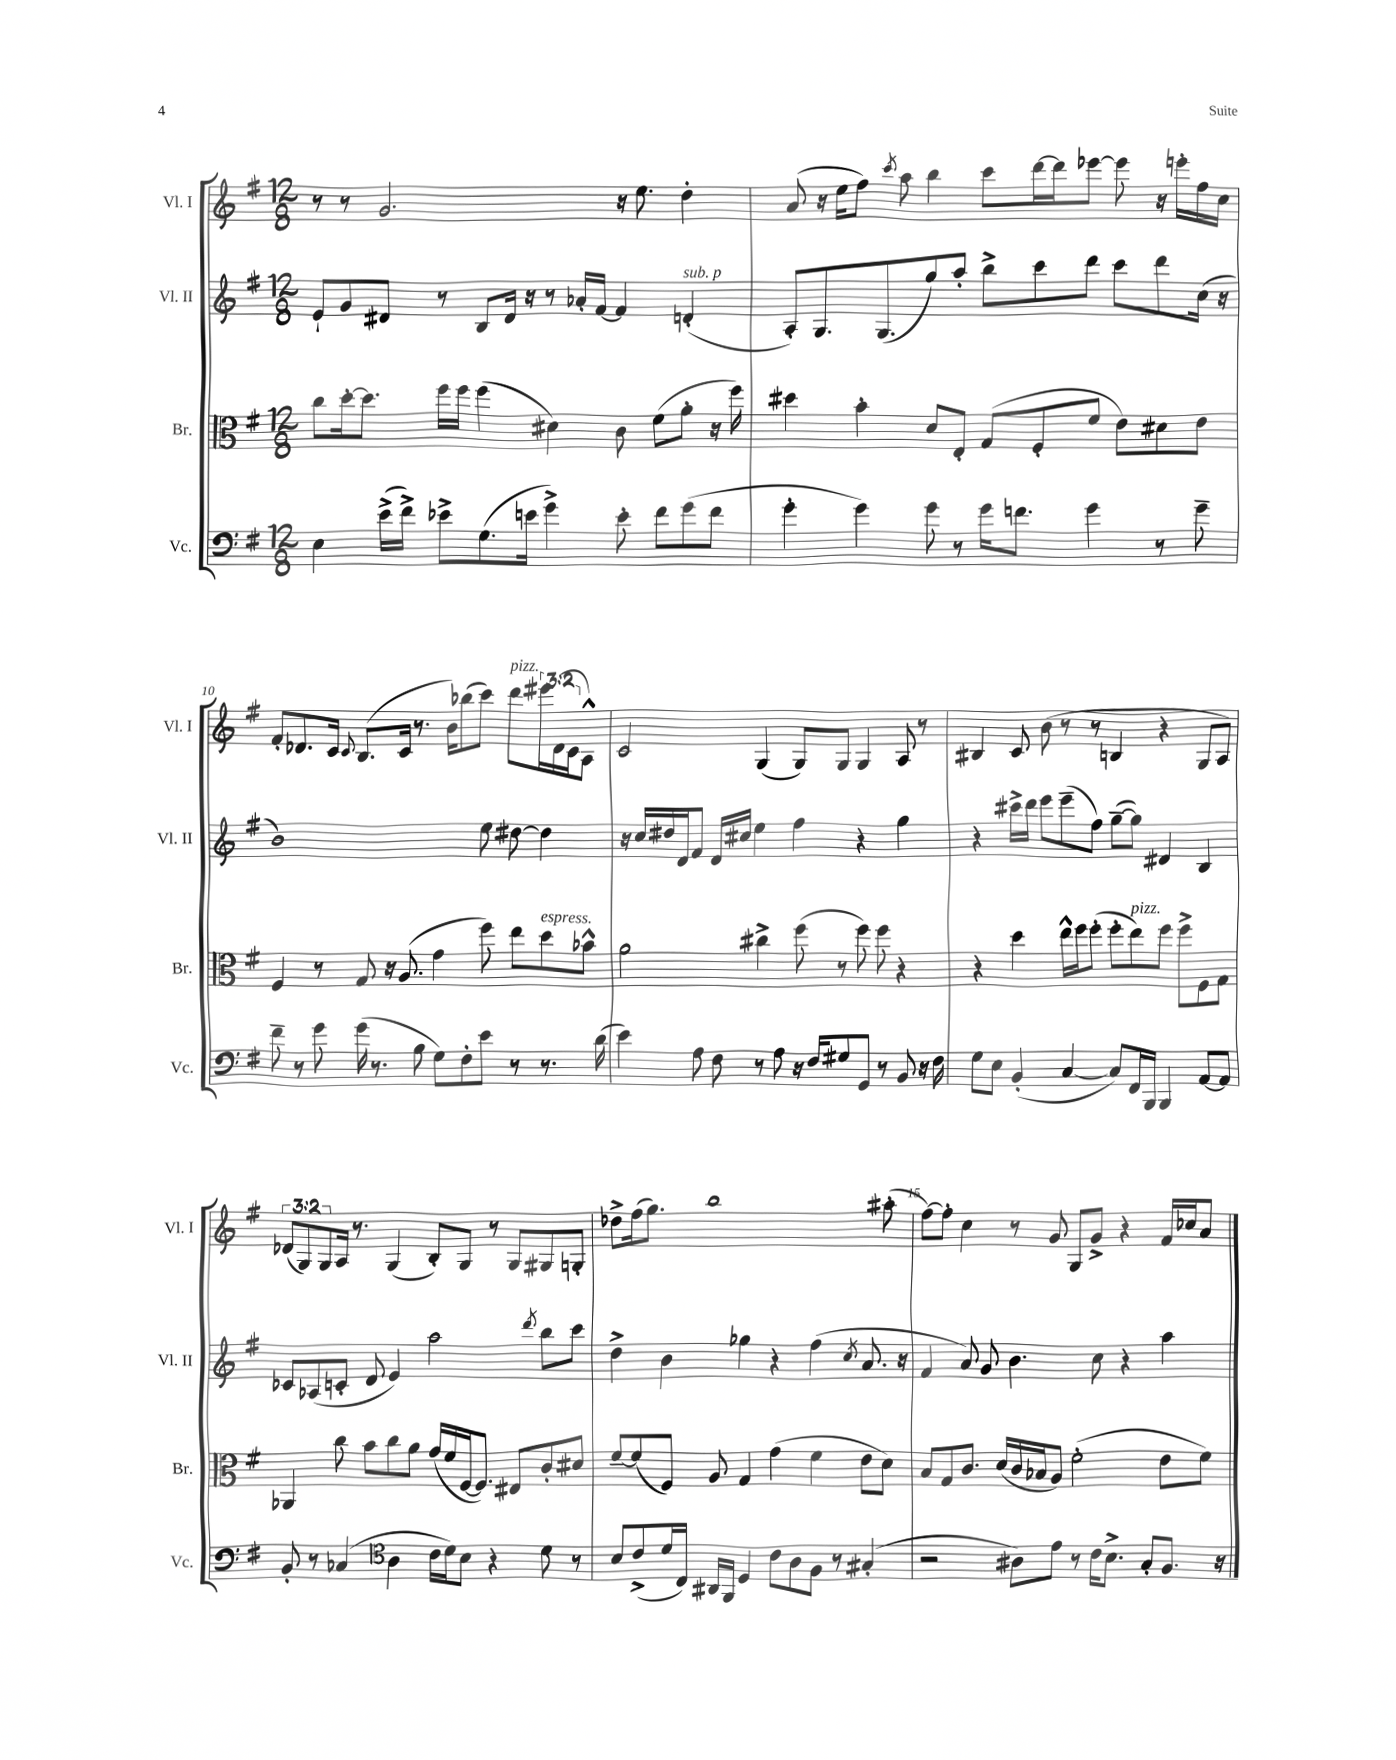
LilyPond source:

<<
\new StaffGroup <<
\new Staff = "s0" \with { instrumentName = "Vl. I" shortInstrumentName = "Vl. I" } {
    \clef treble \key g \major \numericTimeSignature \time 12/8 \override Staff.TupletNumber.text = #tuplet-number::calc-fraction-text
    r8 r8 g'2. r16 e''8. d''4-. |
    a'8( r16 e''16 fis''8) \acciaccatura { c'''8 } a''8 b''4 c'''8 d'''16~ d'''16 ees'''8~ ees'''8 r16 e'''16-. fis''16 c''16 |
    fis'8-. des'8. c'16 \appoggiatura { c'8 } b8.( c'16 r8. b'16) bes''8( c'''8) d'''8^\markup { \italic "pizz." } \tuplet 3/2 { eis'''16 des'16( c'16 } a8-^) |
    c'2 g4( g8) g8 g4 a8 r8 |
    bis4 c'8 b'8( r8 r8 b4 r4 g8 a8) |
    \tuplet 3/2 { des'8( g8) g8 } a16 r8. g4( b8-.) g8 r8 g8 gis8 g8-. |
    des''8-> fis''16( g''8.) b''1 ais''8-.( |
    fis''8~) fis''8-. c''4 r8 g'8 g8 g'8-> r4 fis'16 ces''16 a'8 \bar "|." |
}
\new Staff = "s1" \with { instrumentName = "Vl. II" shortInstrumentName = "Vl. II" } {
    \clef treble \key g \major \numericTimeSignature \time 12/8
    e'8-! g'8 dis'8 r8 b8 dis'16 r16 r8 aes'16-. fis'16~ fis'4 d'4-.^\markup { \italic "sub. p" }( |
    a8-.) g8. g8.( g''8) a''8-. b''8-> c'''8 d'''8 c'''8 d'''8 c''16( r16 |
    b'1) e''8 dis''8~ dis''4 |
    r16 c''16 dis''16 d'16 fis'8 d'16 cis''16 e''4 fis''4 r4 g''4 |
    r4 cis'''16-> d'''16 e'''8 e'''8--( fis''8) g''8~--( g''8) dis'4 b4 |
    ces'8 aes8( c'8-. d'8 e'4) a''2 \acciaccatura { d'''8 } b''8 c'''8 |
    d''4-> b'4 ges''4 r4 fis''4( \acciaccatura { c''8 } a'8. r16 |
    fis'4 a'8) g'8 b'4. c''8 r4 a''4 \bar "|." |
}
\new Staff = "s2" \with { instrumentName = "Br." shortInstrumentName = "Br." } {
    \clef alto \key g \major \numericTimeSignature \time 12/8
    c''8 d''16~-. d''8. fis''16 fis''16 fis''4( dis'4) c'8 fis'8( a'8-. r16 fis''16) |
    dis''4 b'4-. d'8 e8-. g8( fis8-. fis'8 e'8) dis'8 e'8 |
    fis4 r8 g8 r16 a8.( g'4 fis''8) e''8 d''8^\markup { \italic "espress." } bes'8-^ |
    a'2 cis''4-> fis''8( r8 fis''8) fis''8 r4 |
    r4 d''4 e''16-^ fis''16 fis''8-.( fis''8-. e''8^\markup { \italic "pizz." }) fis''8 fis''8-> fis8 g8 |
    aes,4 c''8 b'8 c''8 a'8 g'16( fis'16 fis16~ fis8.) eis8 c'8-. dis'8 |
    fis'8~-- fis'8( fis8) a8 g4 g'4( fis'4 e'8 d'8) |
    b8 g8 c'8. d'16( c'16 bes16 a8) fis'2-.( e'8 fis'8) \bar "|." |
}
\new Staff = "s3" \with { instrumentName = "Vc." shortInstrumentName = "Vc." } {
    \clef bass \key g \major \numericTimeSignature \time 12/8
    e4 e'16->( fis'16->) ees'8-> g8.( e'16 g'4->) e'8-. fis'8 g'8( fis'8 |
    g'4-. g'4) g'8 r8 g'16 f'8. g'4 r8 g'8-- |
    fis'8-- r8 g'8 g'16( r8. b8 g8) fis8-. e'8 r8 r8. d'16( |
    e'4) a8 fis8 r8 a8 r16 fis16 gis8 g,8 r8 b,8 r16 fis16 |
    g8 e8 b,4-.( c4~ c8) fis,16 b,,16 b,,4 a,8~ a,8 |
    b,8-. r8 ces4( \clef tenor a4 c'16 d'16) b8 r4 d'8 r8 |
    b8 c'8->( d'16 c16) ais,16 fis,16 d4 c'8 a8 fis8 r8 gis4-.( |
    r2 ais8) e'8 r8 c'16 b8.-> g8-. fis8. r16 \bar "|." |
}
>>
>>
\layout { \context { \Score currentBarNumber = #8 \override BarNumber.break-visibility = ##(#f #t #t) barNumberVisibility = #(every-nth-bar-number-visible 5) } }
